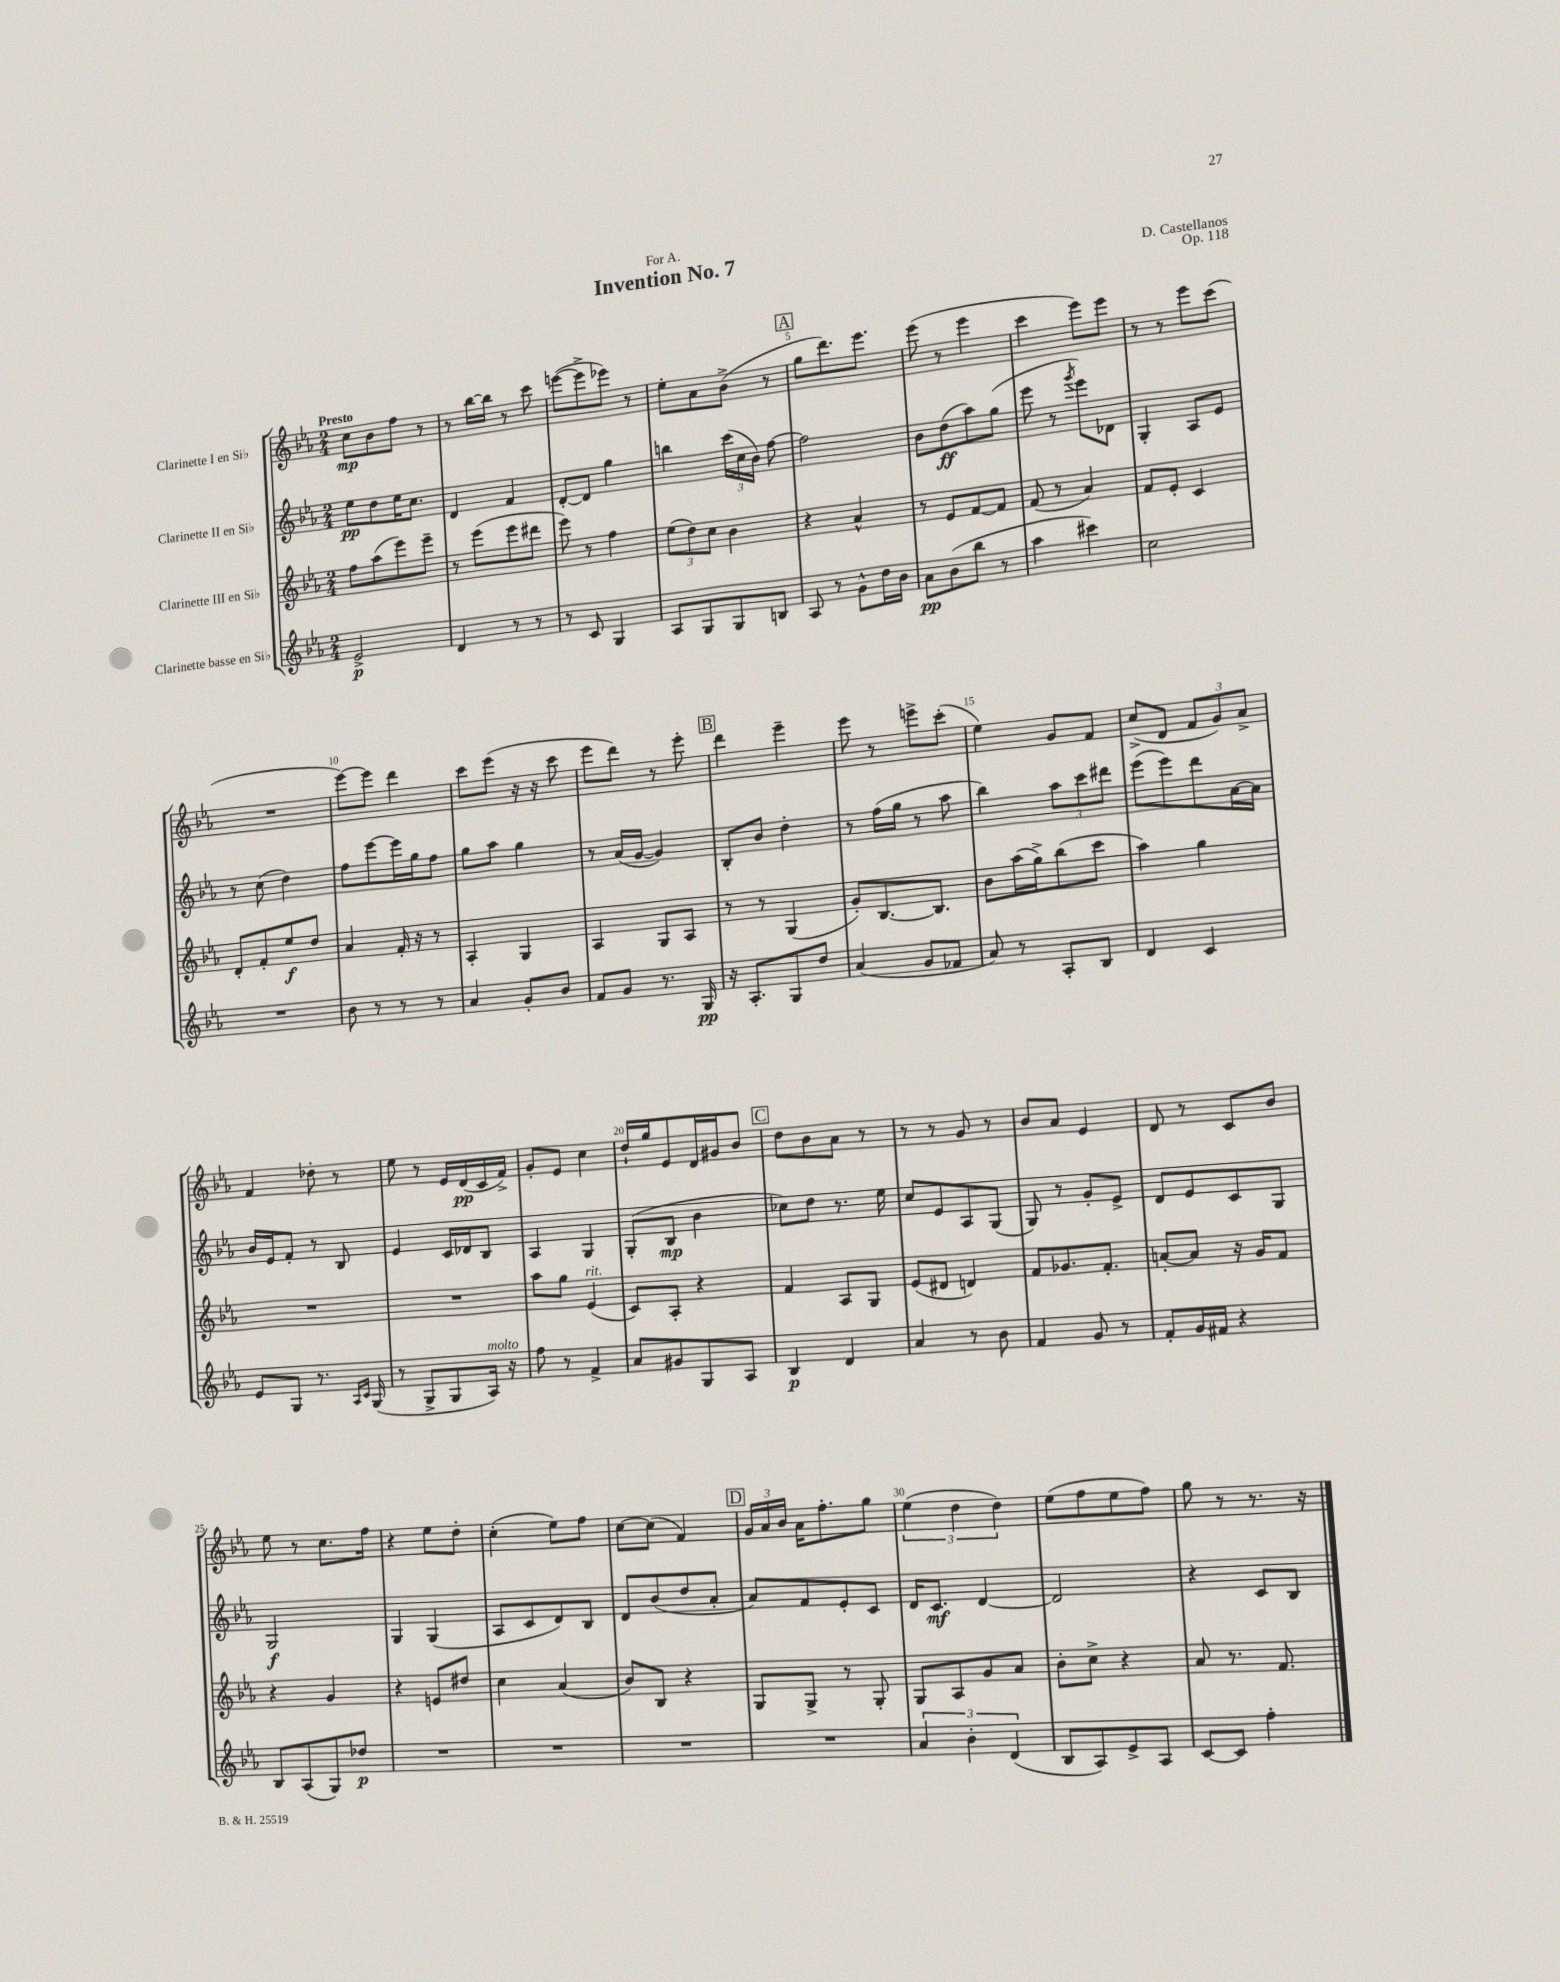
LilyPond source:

\header { title = "Invention No. 7" composer = "D. Castellanos" dedication = "For A." opus = "Op. 118" }
<<
\new StaffGroup <<
\new Staff = "s0" \with { instrumentName = "Clarinette I en Sib" } {
    \clef treble \key ees \major \numericTimeSignature \time 2/4 \tempo "Presto"
    \autoBeamOff c''8[\mp bes'8 f''8] r8 |
    r8 bes''16[~ bes''16] r8 c'''8 |
    e'''8[~( e'''8-> ees'''8]) r8 |
    ees''8[-. aes'8 bes'8]->( r8 |
    \mark \markup { \box "A" } g''8[ d'''8.) ees'''8.] |
    ees'''8( r8 ees'''4 |
    c'''4 ees'''8[) ees'''8] |
    r8 r8 ees'''8[ c'''8]( |
    R2 |
    ees'''8[~) ees'''8] d'''4 |
    c'''8[ ees'''8]( r16 r16 c'''8 |
    ees'''8[ d'''8]) r8 ees'''8-. |
    \mark \markup { \box "B" } d'''4 ees'''4-- |
    ees'''8 r8 e'''8[-> c'''8]-.( |
    ees''4) g'8[ f'8] |
    c''8[->( d'8] \tuplet 3/2 { f'8[ g'8) aes'8]-> } |
    f'4 des''8-. r8 |
    ees''8 r8 ees'16[ d'16\pp( c'16 f'16]->) |
    g'8[-. ees'8] c''4 |
    d''16[-! g''16 ees'8 d'16 gis'16 bes'8] |
    \mark \markup { \box "C" } d''8[ bes'8 aes'8] r8 |
    r8 r8 g'8 r8 |
    bes'8[ aes'8] ees'4 |
    d'8 r8 c'8[ bes'8] |
    ees''8 r8 c''8.[ f''16] |
    r4 ees''8[ d''8]-. |
    c''4-.( ees''8[) f''8] |
    c''8[~ c''8]( f'4) |
    \mark \markup { \box "D" } \tuplet 3/2 { g'16[ aes'16 bes'16] } aes'16[ f''8.-. g''8] |
    \tuplet 3/2 { ees''4( d''4 d''4) } |
    ees''8[( f''8 ees''8 f''8]) |
    g''8 r8 r8. r16 \bar "|." |
}
\new Staff = "s1" \with { instrumentName = "Clarinette II en Sib" } {
    \clef treble \key ees \major \numericTimeSignature \time 2/4
    \autoBeamOff ees''8[\pp d''8 ees''16 c''8.] |
    d'4 f'4 |
    d'8[~-. d'8] g''4 |
    b''4 \tuplet 3/2 { c'''16[( c''16 bes'16]) } f''8~ |
    \mark \markup { \box "A" } f''2 |
    bes'8[ d''8\ff( aes''8) g''8]( |
    ees'''8 r8 \acciaccatura { g'''8 } ees'''8[) des'8] |
    g4-. aes8[ ees'8] |
    r8 c''8( d''4) |
    f''8[ ees'''8~ ees'''16 g''16 f''8] |
    g''8[ aes''8] g''4 |
    r8 aes'16[( g'16]~ g'4) |
    \mark \markup { \box "B" } bes8[-. bes'8] d''4-. |
    r8 f''16[( g''16] r8 aes''8 |
    bes''4) \tuplet 3/2 { aes''8[ c'''8 dis'''8] } |
    ees'''8[( ees'''8) d'''8 aes'16~ aes'16] |
    bes'16[ ees'16 f'8]-. r8 bes8 |
    ees'4 c'16[ des'16 bes8] |
    aes4 g4 |
    g8[-.( bes8]\mp bes'4 |
    \mark \markup { \box "C" } ces''8[) d''8] r8. ees''16 |
    c''8[ ees'8 aes8 g8]( |
    g8) r8 g'8[-. ees'8]-> |
    d'8[ ees'8 c'8 g8] |
    g2\f |
    g4 g4( |
    aes8[ c'8 d'8) bes8] |
    d'8[ bes'8( d''8 aes'8]-. |
    \mark \markup { \box "D" } aes'8[) f'8 ees'8-. c'8] |
    d'16[ c'8.]\mf d'4~ |
    d'2 |
    r4 c'8[ bes8] \bar "|." |
}
\new Staff = "s2" \with { instrumentName = "Clarinette III en Sib" } {
    \clef treble \key ees \major \numericTimeSignature \time 2/4
    \autoBeamOff f''8[ aes''8( ees'''8) ees'''8]-- |
    r8 ees'''8[( ees'''8 dis'''8] |
    ees'''8) r8 f''4 |
    \tuplet 3/2 { ees''8[( d''8) c''8] } bes'4 |
    \mark \markup { \box "A" } r4 aes'4-^ |
    r8 ees'8[ f'8~ f'8] |
    f'8( r8 aes'4) |
    f'8[ ees'8]-. c'4 |
    d'8[-. f'8-. ees''8\f d''8] |
    aes'4 f'16-. r16 r8 |
    aes4-. g4 |
    aes4 g8[ aes8] |
    \mark \markup { \box "B" } r8 r8 g4( |
    g'8[-.) bes8.~ bes8.] |
    bes'8[ aes''16( g''16->) bes''8( c'''8] |
    aes''4) g''4 |
    R2 |
    R2 |
    aes''8[ g''8] ees'4^\markup { \italic "rit." }( |
    c'8[) aes8]-. r4 |
    \mark \markup { \box "C" } f'4 aes8[ g8] |
    ees'8[( dis'8] d'4) |
    f'8[ ges'8. f'8.]-. |
    a'8[~-. a'8] r16 g'16[ f'8] |
    r4 g'4 |
    r4 e'8[ dis''8] |
    c''4 aes'4( |
    bes'8[) bes8] r4 |
    \mark \markup { \box "D" } g8[ g8]-> r8 g8-. |
    g8[ aes8 g'8 aes'8] |
    bes'8[-. c''8]-> r4 |
    aes'8 r8. f'8. \bar "|." |
}
\new Staff = "s3" \with { instrumentName = "Clarinette basse en Sib" } {
    \clef treble \key ees \major \numericTimeSignature \time 2/4
    \autoBeamOff ees'2->\p |
    d'4 r8 r8 |
    r8 c'8 g4 |
    aes8[ g8 g8 b8] |
    \mark \markup { \box "A" } aes8 r8 g'8[-^ d''16 bes'16] |
    aes'8[\pp bes'8( bes''8] r8 |
    aes''4 cis'''4) |
    c''2 |
    R2 |
    bes'8 r8 r8 r8 |
    aes'4 g'8[-. bes'8] |
    f'8[ g'8] r8. g16\pp |
    \mark \markup { \box "B" } r16 aes8.[-. g8 d''8] |
    aes'4( g'8[ fes'8] |
    aes'8) r8 aes8[-. bes8] |
    d'4 c'4 |
    ees'8[ g8] r8. \grace { aes16[ c'16] } g16( |
    r8 g8[-> g8 aes16]^\markup { \italic "molto" }) r16 |
    f''8 r8 f'4-> |
    aes'8[ gis'8 g8 aes8] |
    \mark \markup { \box "C" } bes4\p d'4 |
    aes'4 r8 bes'8 |
    f'4 g'8 r8 |
    f'8[-. g'16 fis'16] r4 |
    bes8[ aes8( g8) des''8]\p |
    R2 |
    R2 |
    R2 |
    \mark \markup { \box "D" } R2 |
    \tuplet 3/2 { aes'4 bes'4-. d'4( } |
    bes8[ aes8) ees'8-> aes8] |
    c'8[~ c'8] f''4-. \bar "|." |
}
>>
>>
\layout { \context { \Score \override BarNumber.break-visibility = ##(#f #t #t) barNumberVisibility = #(every-nth-bar-number-visible 5) } }
